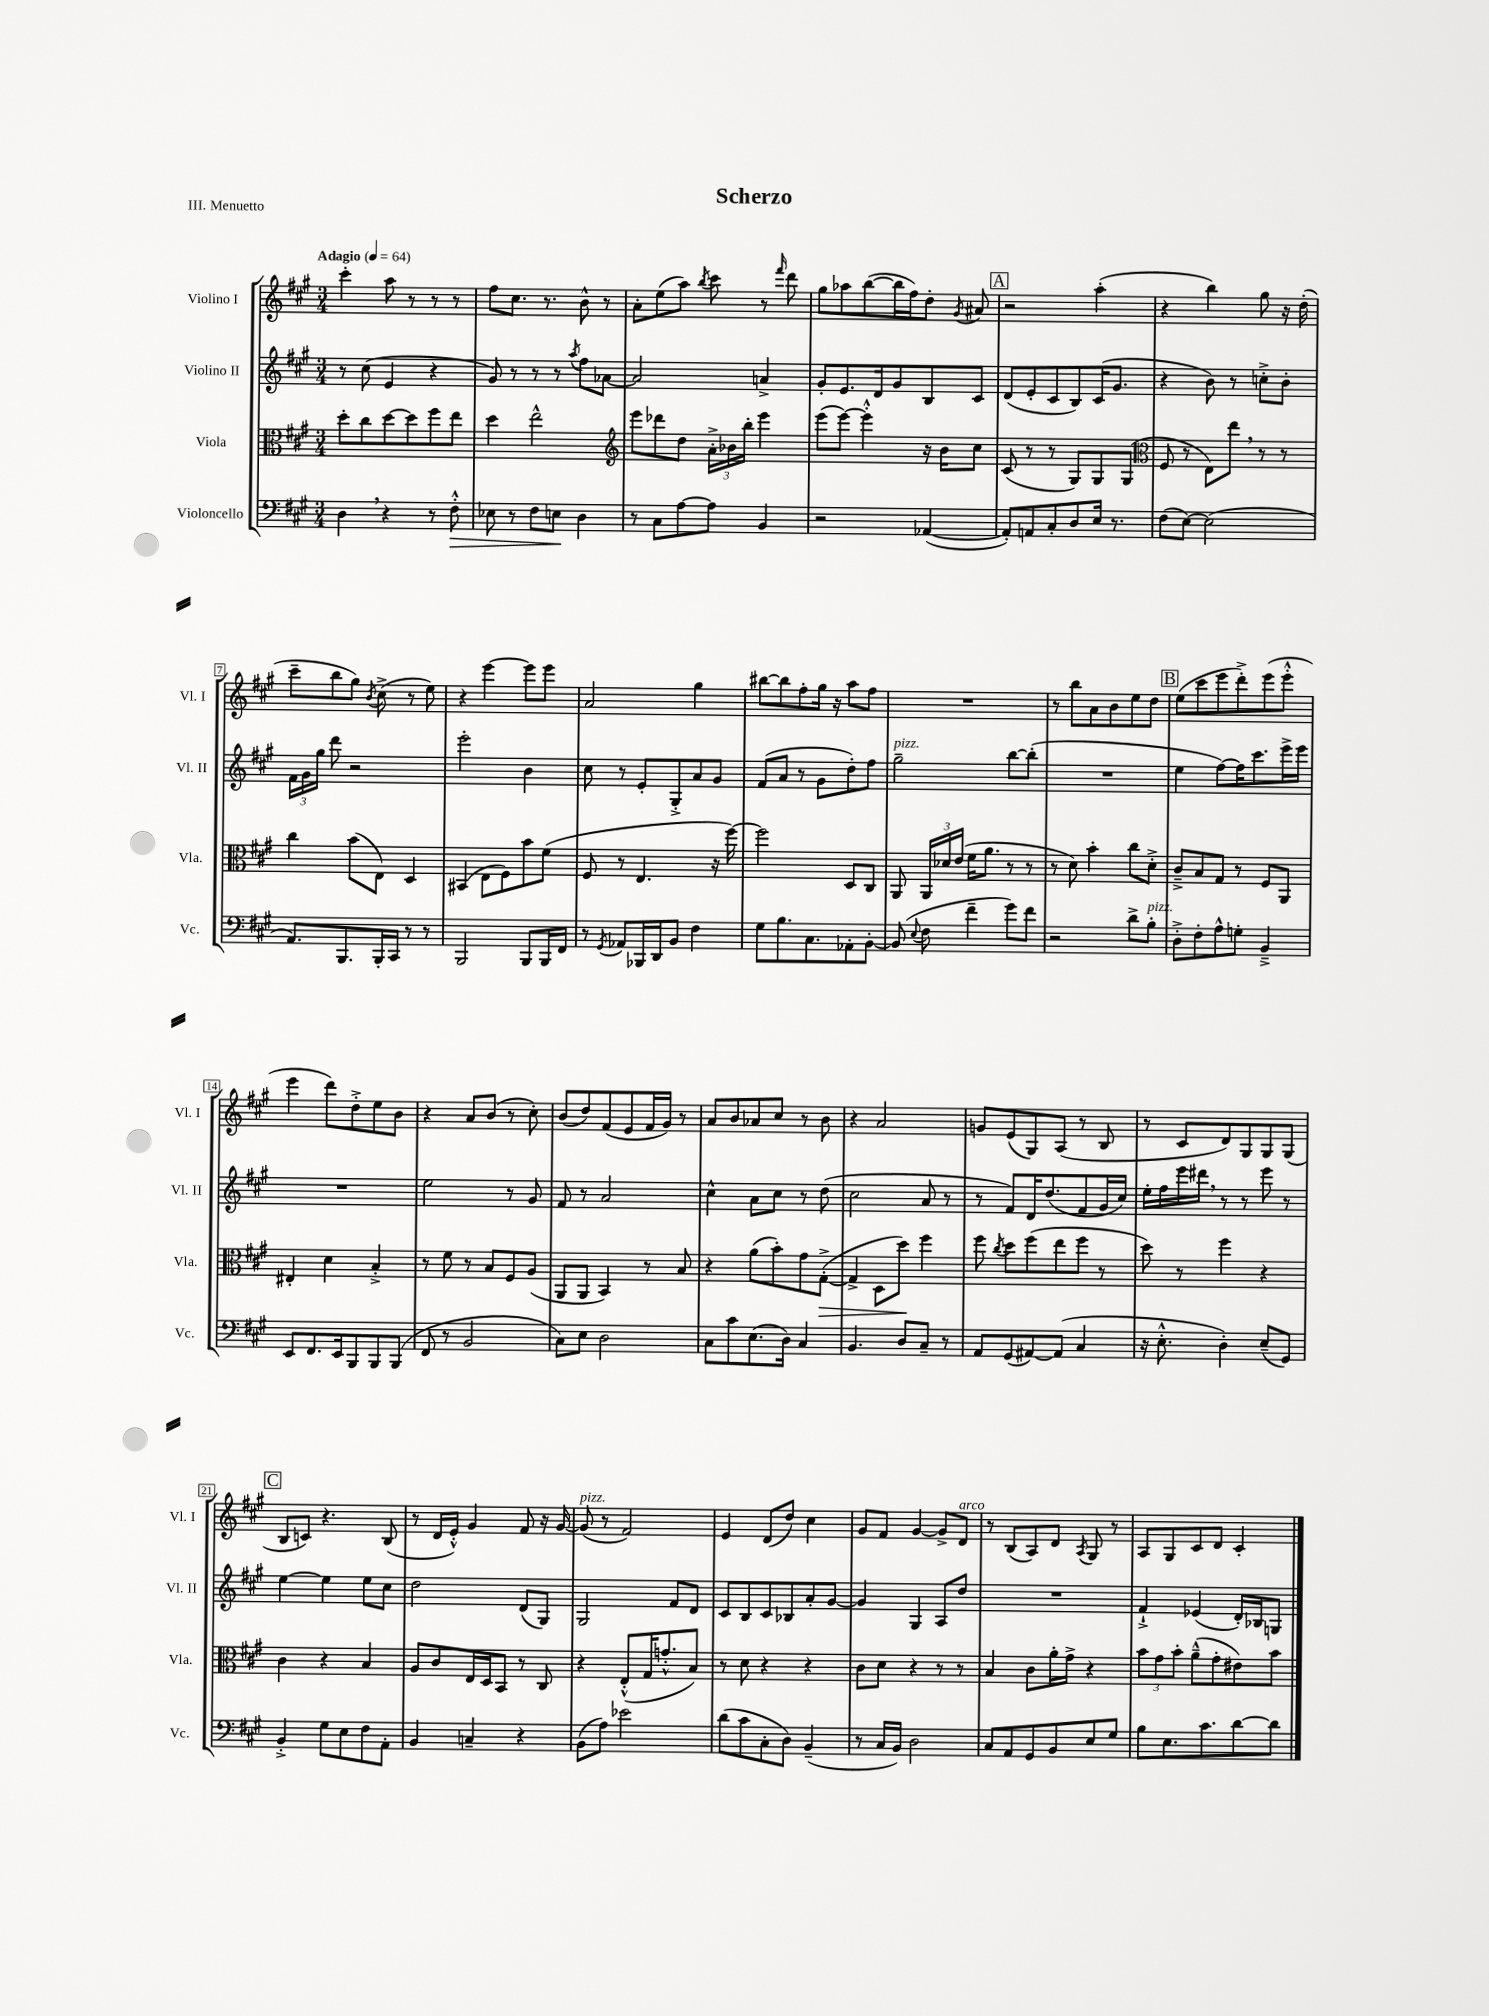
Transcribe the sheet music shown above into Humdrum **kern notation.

**kern	**dynam	**kern	**dynam	**kern	**kern
*part4	*part4	*part3	*part3	*part2	*part1
*staff4	*staff4	*staff3	*staff3	*staff2	*staff1
*I"Violoncello	*	*I"Viola	*	*I"Violino II	*I"Violino I
*I'Vc.	*	*I'Vla.	*	*I'Vl. II	*I'Vl. I
*clefF4	*	*clefC3	*	*clefG2	*clefG2
*k[f#c#g#]	*	*k[f#c#g#]	*	*k[f#c#g#]	*k[f#c#g#]
*M3/4	*	*M3/4	*	*M3/4	*M3/4
*MM64	*	*MM64	*	*MM64	*MM64
=1	=1	=1	=1	=1	=1
!	!	!	!	!	!LO:TX:a:B:t=Adagio
4D,\	.	8dd'\L	.	8r	4ccc#'\
.	.	8cc#\	.	(8cc#\	.
4r	.	[8dd\	.	4e/	8aa\
.	.	8dd\]	.	.	8r
8r	.	8ff#\	.	4r	8r
!	!LO:HP:b	!	!	!	!
8F#'^^\	>	8ee\J	.	.	8r
=2	=2	=2	=2	=2	=2
8E-X\	.	4dd\	.	8g#/)	8ff#\L
8r	.	.	.	8r	8.cc#\J
8F#\L	.	2ee^^\	.	8r	.
.	.	.	.	.	8.r
8En\J	.	.	.	8r	.
.	.	.	.	8qaa/	.
4D\	]	.	.	8ff#\L	8b^^\
.	.	.	.	[8a-X\J	8r
=3	=3	=3	=3	=3	=3
*	*	*clefG2	*	*	*
8r	.	8eee\L	.	2a-/]	8a'\L
8C#\L	.	8ddd-X\	.	.	(8ee\
[8A\	.	8dd\J	.	.	8aa\J)
.	.	.	.	.	8qbb/
8A\J]	.	24a'^\LL	.	.	8ccc#\
.	.	24b-X\	.	.	.
.	.	24bb'\JJ	.	.	.
4BB/	.	4eee\	.	4an^/	8r
.	.	.	.	.	16qqfff#/
.	.	.	.	.	8ddd\
=4	=4	=4	=4	=4	=4
2r	.	(8eee\L	.	8g#'/L	8gg#\L
.	.	[8eee\J)	.	8.e/	8aa-X\
.	.	4eee'^^\]	.	.	([8bb\
.	.	.	.	16d/k	.
.	.	.	.	8g#/	16bb\L]
.	.	.	.	.	16ff#\J)
([4AA-X/	.	16r	.	8B/	8dd'\J
.	.	16b\KL	.	.	.
.	.	.	.	.	8qg#/
.	.	8cc#\J	.	8c#/J	8a#X/
!!LO:REH:place=s1:t=A
=5	=5	=5	=5	=5	=5
8AA-'/L])	.	(8c#/	.	(8d/L	2r
8AAn/	.	8r	.	8e'/	.
8C#'/	.	8r	.	8c#/	.
8D/	.	8G#/L)	.	8B/)	.
16E/Jk	.	8G#/	.	(16c#/K	(4aa'\
8.r	.	.	.	8.g#/J	.
.	.	(8G#/J	.	.	.
=6	=6	=6	=6	=6	=6
*	*	*clefC3	*	*	*
(8F#\L	.	8F#/	.	4r	4r
[8E\J)	.	8r	.	.	.
(2E\]	.	8E\L)	.	8b\)	4bb\)
.	.	8ee,\J	.	8r	.
.	.	8r	.	8ccn'^\L	8gg#\
.	.	8r	.	8b'\J	16r
.	.	.	.	.	(16dd'\
!!LO:LB:g=z
=7	=7	=7	=7	=7	=7
8.AA/L)	.	4cc#\	.	24f#\LL	8ccc#~\L
.	.	.	.	24g#\	.
.	.	.	.	24gg#\JJ	.
.	.	.	.	8ddd\	8bb\
8.BBB/	.	.	.	.	.
.	.	(8b\L	.	2r	8gg#\J)
.	.	.	.	.	8qb/
16BBB'/L	.	8E\J)	.	.	(8cc#^\
16CC#/JJ	.	.	.	.	.
8r	.	4D/	.	.	8r
8r	.	.	.	.	8ee\)
=8	=8	=8	=8	=8	=8
2BBB/	.	(4BB#X/	.	2eee'\	4r
.	.	8E\L	.	.	[4eee\
.	.	8F#\)	.	.	.
8BBB/L	.	8b\	.	4b\	8eee\L]
16BBB/L	.	(8f#\J	.	.	8eee\J
16FF#/JJ	.	.	.	.	.
=9	=9	=9	=9	=9	=9
8r	.	8F#/	.	8cc#\	2a/
8qGG#/	.	.	.	.	.
8AA-X/L	.	8r	.	8r	.
16BBB-X/L	.	4.E/	.	8e'/L	.
16DD/J	.	.	.	.	.
8BB/J	.	.	.	8G#'^/	.
4F#\	.	.	.	8a/	4gg#\
.	.	16r	.	8g#/J	.
.	.	[16ff#\)	.	.	.
=10	=10	=10	=10	=10	=10
8G#\L	.	2ff#\]	.	(8f#/L	[8bb#X\L
8.B\	.	.	.	8a/J	8bb#\]
.	.	.	.	8r	8ff#'\
8.C#\	.	.	.	.	.
.	.	.	.	8g#\L	16gg#\Jk
.	.	.	.	.	16r
8AA-X'\	.	8D/L	.	8dd'\)	8aa\L
[8BB'\J	.	8C#/J	.	8ff#\J	8ff#\J
=11	=11	=11	=11	=11	=11
!	!	!	!	!LO:TX:a:i:t=pizz.	!
(8BB/]	.	8AA/	.	2gg#~\	2.r
8qqE/	.	.	.	.	.
8F#\	.	24AA/LL	.	.	.
.	.	24d-X/	.	.	.
.	.	(24e/JJ	.	.	.
4f#~\	.	16f#\KL	.	.	.
.	.	8.a\J	.	.	.
8g#\L)	.	8r	.	[8bb\L	.
8f#\J	.	8r	.	(8bb'\J]	.
=12	=12	=12	=12	=12	=12
2r	.	8r	.	2.r	8r
.	.	8d\)	.	.	8bb\L
.	.	4b'\	.	.	8a\
.	.	.	.	.	8b\
8d^\L	.	8cc#\L	.	.	8ee\
!LO:TX:a:i:t=pizz.	!	!	!	!	!
8B'\J	.	8d'^\J	.	.	8dd\J
!!LO:REH:place=s1:t=B
=13	=13	=13	=13	=13	=13
8D'^\L	.	8c#~^/L	.	4ee\	(8ee\L
8F#'\	.	8B/	.	.	8ccc#\
8A^^\	.	8G#/J	.	[8ff#\L)	8eee\
8Gn'\J	.	8r	.	16ff#\K]	8ddd'^\)
.	.	.	.	8.ccc#\	.
4BB~^/	.	8F#/L	.	.	(8eee\
.	.	8AA/J	.	16eee^\L	8eee'^^\J
.	.	.	.	16eee\JJ	.
!!LO:LB:g=z
=14	=14	=14	=14	=14	=14
8EE/L	.	4E#X'/	.	2.r	4eee\
8.FF#/	.	.	.	.	.
.	.	4d\	.	.	8ddd\L)
16EE/k	.	.	.	.	.
8BBB/	.	.	.	.	8dd'^\
8BBB/	.	4B'^/	.	.	8ee\
(8BBB/J	.	.	.	.	8b\J
=15	=15	=15	=15	=15	=15
8FF#/	.	8r	.	2ee\	4r
8r	.	8f#\	.	.	.
2BB/	.	8r	.	.	8a/L
.	.	8B/L	.	.	(8b/J
.	.	8F#/	.	8r	8r
.	.	(8A/J	.	8g#/	8cc#'\)
=16	=16	=16	=16	=16	=16
8C#\L)	.	8AA/L	.	8f#/	(8b/L
8E\J	.	8AA/J	.	8r	8dd/)
2D\	.	4BB/)	.	2a/	(8f#/
.	.	.	.	.	8e/
.	.	8r	.	.	16f#/L
.	.	.	.	.	16g#/JJ)
.	.	8B/	.	.	8r
=17	=17	=17	=17	=17	=17
8C#\L	.	4r	.	4cc#^^\	8a/L
8c#\	.	.	.	.	8b/
(8.E\	.	(8a\L	.	8a\L	8a-X/
.	.	8b'\)	.	8cc#\J	8cc#/J
16D\Jk)	.	.	.	.	.
4C#/	.	8g#\	.	8r	8r
!	!	!	!LO:HP:b	!	!
.	.	([8G#'^\J	>	(8dd\	8b\
=18	=18	=18	=18	=18	=18
4.BB/	.	4G#^/]	.	2cc#\	4r
.	.	8D\L	.	.	2a/
8D/L	.	8dd\J)	.	.	.
8C#~/J	.	4ff#\	]	8a/	.
8r	.	.	.	8r	.
=19	=19	=19	=19	=19	=19
8AA/L	.	8ff#\	.	8r	8gn/L
.	.	8qcc#/	.	.	.
(8GG#/	.	8dd\L	.	8f#/L)	(8e/
[8AA#X/)	.	(8ff#\	.	16d/K	8G#/)
.	.	.	.	(8.dd/	.
(8AA#/J]	.	8ee\	.	.	(8A/J
4C#/	.	8ff#\J	.	8f#/	8r
.	.	8r	.	16g#/L	8B/
.	.	.	.	16cc#/JJ)	.
=20	=20	=20	=20	=20	=20
16r	.	8dd\)	.	16ee'\LL	8r
8.E'^^\	.	.	.	16ff#\	.
.	.	8r	.	16eee\	8c#/L
.	.	.	.	16ddd#X,\JJ	.
4D'\)	.	4ff#\	.	8r	8d/)
.	.	.	.	8r	8G#/
(8E~/L	.	4r	.	8eee\	8G#/
8GG#/J)	.	.	.	8r	(8G#/J
!!LO:LB:g=z
!!LO:REH:place=s1:t=C
=21	=21	=21	=21	=21	=21
4BB'^/	.	4c#\	.	[4ee\	8B/L
.	.	.	.	.	8cn/J)
8G#\L	.	4r	.	4ee\]	4.r
8E\	.	.	.	.	.
8F#\	.	4B/	.	8ee\L	.
8AA'\J	.	.	.	8cc#\J	(8B/
=22	=22	=22	=22	=22	=22
4BB/	.	8A/L	.	2dd\	8r
.	.	8c#/	.	.	16d/LL
.	.	.	.	.	16e'^^/JJ)
4Cn~/	.	16E/L	.	.	4g#/
.	.	16D/J	.	.	.
.	.	8BB/J	.	.	.
4r	.	8r	.	(8d/L	8f#/
.	.	8C#/	.	8G#/J)	16r
.	.	.	.	.	[16g#/
=23	=23	=23	=23	=23	=23
!	!	!	!	!	!LO:TX:a:i:t=pizz.
(8BB\L	.	4r	.	2G#/	(8g#/]
8A\J)	.	.	.	.	8r
2e-X\	.	(8E'^^/L	.	.	2f#/)
.	.	16G#/K	.	.	.
.	.	8.gn'^^/	.	.	.
.	.	.	.	8f#/L	.
.	.	8B/J)	.	8d/J	.
=24	=24	=24	=24	=24	=24
(8d\L	.	8r	.	8c#/L	4e/
8c#\	.	8d\	.	8B/	.
8C#'\	.	4r	.	8c#/	(8d/L
8D\J)	.	.	.	8B-X/	8dd/J)
(4BB~/	.	4r	.	8a'/	4cc#\
.	.	.	.	[8g#/J	.
=25	=25	=25	=25	=25	=25
8r	.	8c#\L	.	4g#/]	8g#/L
16C#/LL	.	8d\J	.	.	8f#/J
16BB/JJ)	.	.	.	.	.
2D\	.	4r	.	4G#/	[4g#/
.	.	8r	.	8A/L	8g#^/L]
!	!	!	!	!	!LO:TX:a:i:t=arco
.	.	8r	.	8dd/J	8d/J
=26	=26	=26	=26	=26	=26
8C#/L	.	4B/	.	2.r	8r
8AA/	.	.	.	.	(8B/L
8GG#/	.	8c#\L	.	.	8A/)
8BB/	.	16a'\L	.	.	8d/J
.	.	16g#^\JJ	.	.	.
.	.	.	.	.	8qA/
8E/	.	4r	.	.	8G#/
8G#/J	.	.	.	.	8r
=27	=27	=27	=27	=27	=27
8B\L	.	12b\L	.	4f#`^/	8A/L
.	.	12g#\	.	.	.
8.E\	.	.	.	.	8G#/
.	.	12b'\J	.	.	.
.	.	(8a~^^\L	.	(4e-X/	8c#/
8.c#\	.	.	.	.	.
.	.	8g#'\	.	.	8d/J
[8d\	.	8e#X\)	.	16d'/LL)	4c#'/
.	.	.	.	16B-X/J	.
8d\J]	.	8b\J	.	8Gn/J	.
==	==	==	==	==	==
*-	*-	*-	*-	*-	*-
